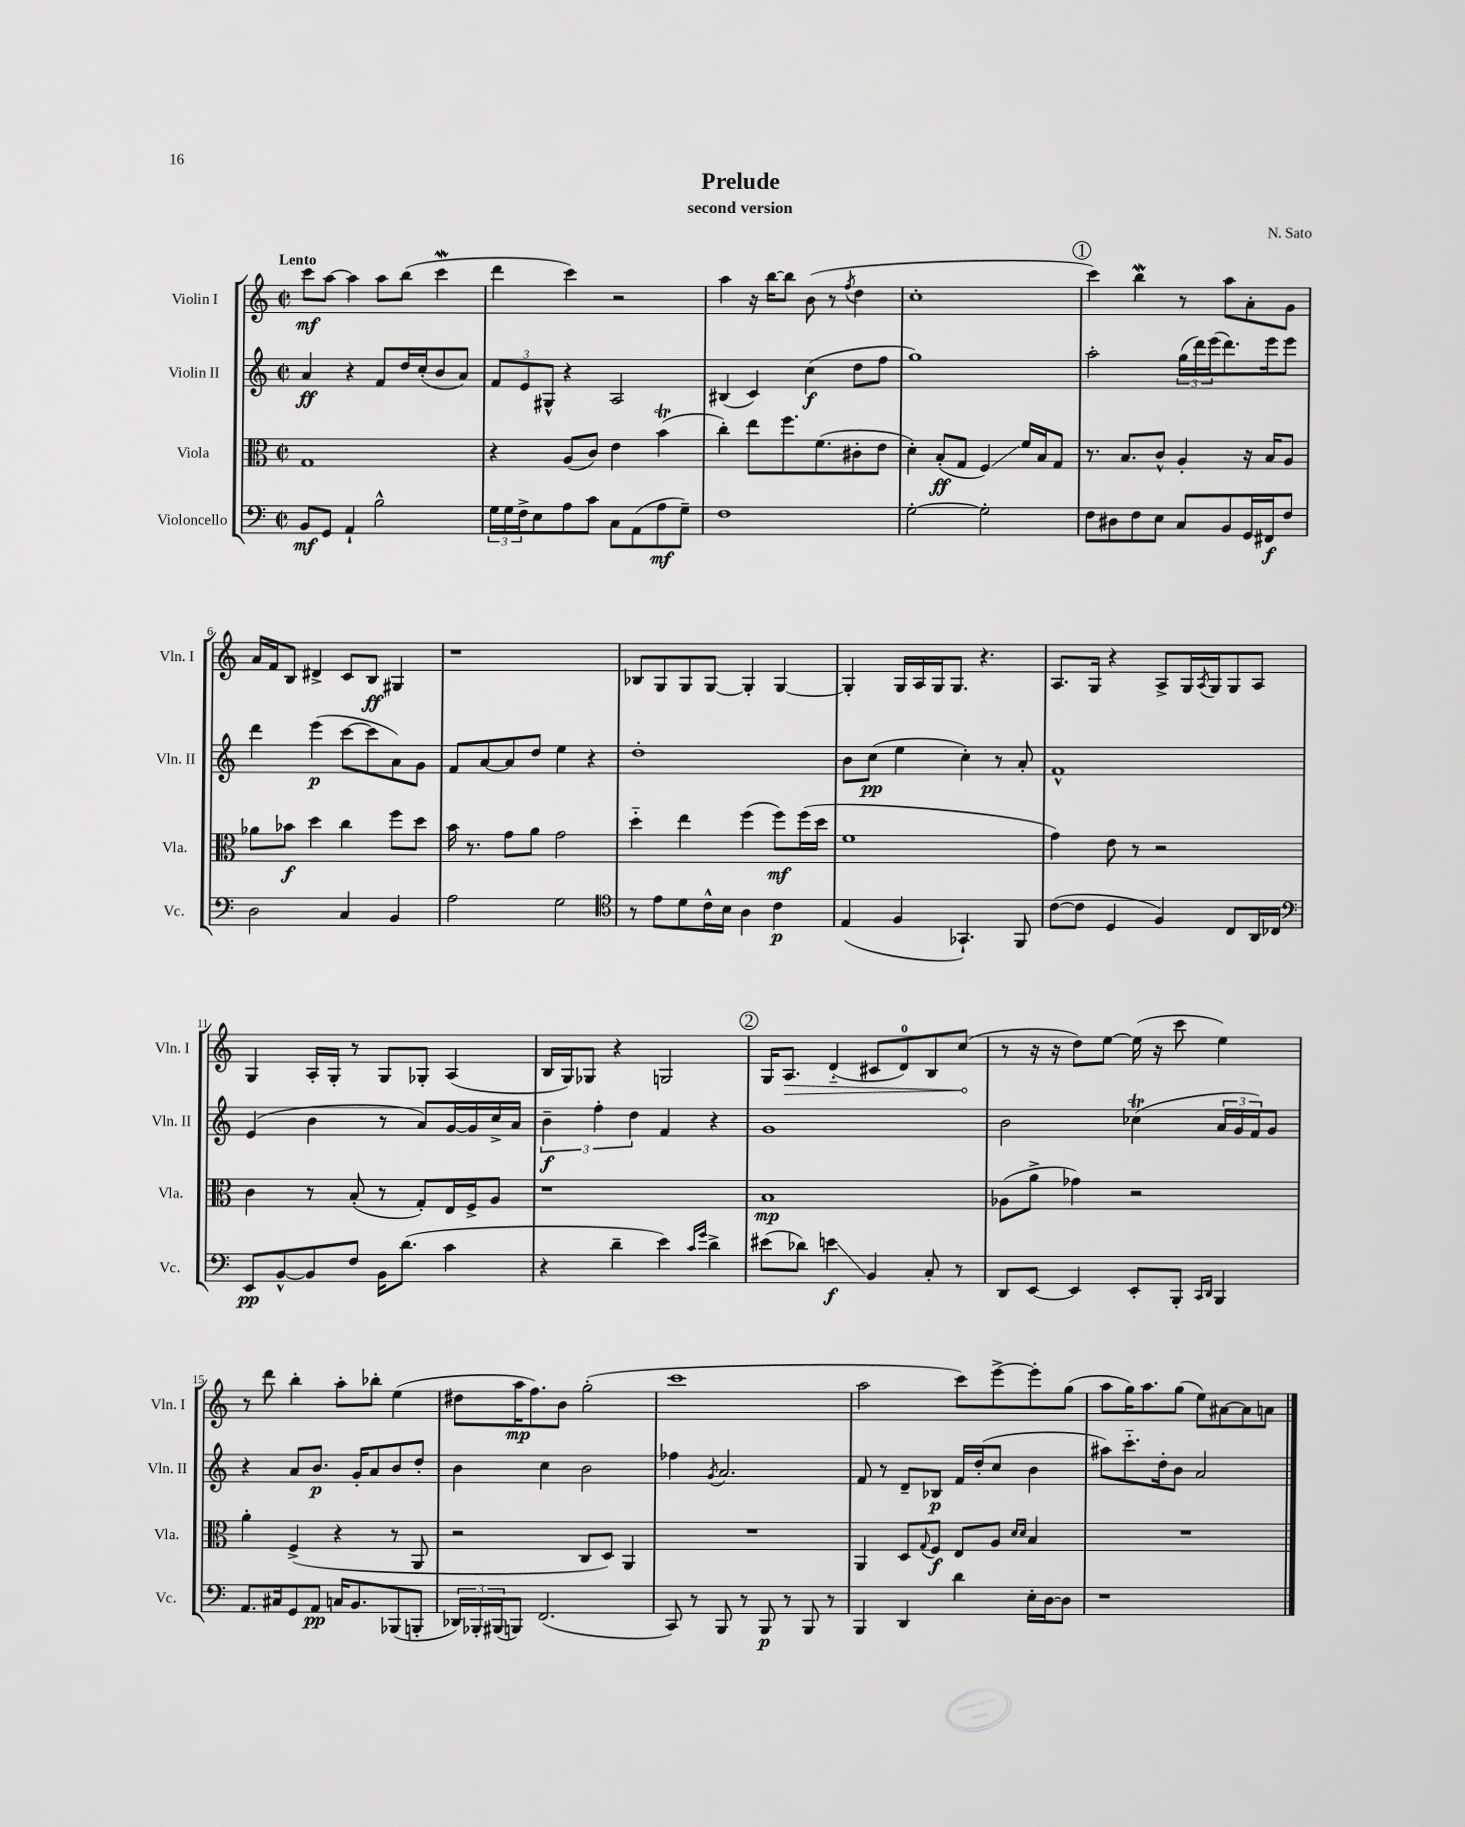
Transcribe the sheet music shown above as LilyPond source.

\header { title = "Prelude" composer = "N. Sato" subtitle = "second version" }
<<
\new StaffGroup <<
\new Staff = "s0" \with { instrumentName = "Violin I" shortInstrumentName = "Vln. I" } {
    \clef treble \key c \major \defaultTimeSignature \time 2/2 \tempo "Lento"
    c'''8\mf a''8~ a''4 a''8 b''8( c'''4\mordent |
    d'''4 c'''4) r2 |
    a''4 r16 b''16~ b''8 b'8( r8 \acciaccatura { f''8 } d''4 |
    c''1-. |
    \mark \markup { \circle "1" } c'''4) b''4\mordent r8 a''8 a'8-. g'8 |
    a'16 f'16 b8 dis'4-> c'8 b8\ff gis4 |
    r1 |
    bes8 g8 g8 g8~ g4-. g4~ |
    g4-. g16 a16 g16 g8. r4. |
    a8. g16 r4 a8-> g16 \acciaccatura { a8 } g16 g8 a8 |
    g4 a16-. g16-. r8 g8 ges8-. a4( |
    b16 g16) ges8 r4 g2 |
    \mark \markup { \circle "2" } g16 \once \override Hairpin.circled-tip = ##t a8.\> d'4-_( cis'8 d'8-0) b8 c''8\!( |
    r8 r16 r16 d''8) e''8~ e''16( r16 c'''8 e''4) |
    r8 d'''8 b''4-. a''8-. bes''8-. e''4( |
    dis''8 a''16\mp f''8.) b'8 g''2-.( |
    c'''1 |
    a''2 c'''8) e'''8~-> e'''8-. g''8( |
    a''8 g''16) a''8. g''8( e''8) ais'8~ ais'8 a'8 \bar "|." |
}
\new Staff = "s1" \with { instrumentName = "Violin II" shortInstrumentName = "Vln. II" } {
    \clef treble \key c \major \defaultTimeSignature \time 2/2
    a'4\ff r4 f'8 d''16 c''16-.( b'8 a'8) |
    \tuplet 3/2 { f'8 e'8 gis8-^ } r4 a2 |
    bis4( c'4) c''4\f( d''8 f''8 |
    g''1) |
    \mark \markup { \circle "1" } a''2-. \tuplet 3/2 { g''16( d'''16) e'''16( } d'''8.) e'''16 e'''8 |
    d'''4 e'''4\p( c'''8~ c'''8 a'8) g'8 |
    f'8 a'8~ a'8 d''8 e''4 r4 |
    d''1-. |
    b'8 c''8\pp( e''4 c''4-.) r8 a'8-. |
    f'1-^ |
    e'4( b'4 r8 a'8) g'16~ g'16 c''16-> a'16 |
    \tuplet 3/2 { b'4--\f f''4-. d''4 } f'4 r4 |
    \mark \markup { \circle "2" } g'1 |
    b'2 ces''4\trill( \tuplet 3/2 { a'16 g'16 f'16) } g'8 |
    r4 a'8 b'8.\p g'16-. a'8 b'8 d''8-. |
    b'4 c''4 b'2 |
    fes''4 \acciaccatura { g'8 } a'2. |
    f'8 r8 d'8-- bes8\p f'16 d''16-.( c''8 b'4 |
    ais''8) c'''8.-_ d''16-. b'8 a'2 \bar "|." |
}
\new Staff = "s2" \with { instrumentName = "Viola" shortInstrumentName = "Vla." } {
    \clef alto \key c \major \defaultTimeSignature \time 2/2
    g1 |
    r4 a8( c'8) e'4 b'4\trill( |
    c''4-.) e''8 f''8. f'8.( cis'8-. e'8 |
    d'4-.) b8-.\ff( g8 f4\glissando) f'16 b16 g8 |
    \mark \markup { \circle "1" } r8. b8. c'8-^ a4-. r16 b16 a8 |
    aes'8 bes'8\f d''4 c''4 f''8 d''8 |
    b'16 r8. g'8 a'8 g'2 |
    d''4-_ e''4 f''4( f''8\mf) f''16( d''16 |
    f'1 |
    g'4) e'8 r8 r2 |
    c'4 r8 b8-.( r8 g8-.) e16 f16-> a8 |
    r1 |
    \mark \markup { \circle "2" } b1\mp |
    aes8( a'8-> ges'4) r2 |
    a'4-. f4->( r4 r8 a,8 |
    r2 c8 d8) a,4 |
    R1 |
    a,4 d8 \appoggiatura { g8 } f8\f e8 a8 \grace { d'16 d'16 } b4 |
    R1 \bar "|." |
}
\new Staff = "s3" \with { instrumentName = "Violoncello" shortInstrumentName = "Vc." } {
    \clef bass \key c \major \defaultTimeSignature \time 2/2
    b,8\mf g,8 a,4-! b2-^ |
    \tuplet 3/2 { g16 g16 f16-> } e8 a8 c'8 c8 a,8( a8\mf g8--) |
    f1 |
    g2~-. g2-. |
    \mark \markup { \circle "1" } f8 dis8 f8 e8 c8 b,8 g,16 fis,16\f f8 |
    d2 c4 b,4 |
    a2 g2 |
    \clef tenor r8 e'8 d'8 c'16-^ b16 a4 c'4\p |
    e4( f4 ges,4.-!) f,8 |
    c'8~( c'8 d4 f4) c8 a,16 ces16 |
    \clef bass e,8\pp b,8~-^ b,8 f8 b,16 d'8.( c'4 |
    r4 d'4-- e'4) \grace { c'16 g'16 } d'4-> |
    \mark \markup { \circle "2" } eis'8( des'8) e'4\glissando\f b,4 c8-. r8 |
    d,8 e,8~ e,4 e,8-. b,,8-. \grace { c,16 d,16 } b,,4 |
    a,8. cis16 g,8 a,8\pp c16 b,8. bes,,8( b,,8-. |
    \tuplet 3/2 { des,16) bes,,16-. bis,,16( } b,,8) f,2.( |
    c,8) r8 b,,8 r8 b,,8\p r8 b,,8 r8 |
    b,,4 d,4 d'4 e16-. d16~ d8 |
    r1 \bar "|." |
}
>>
>>
